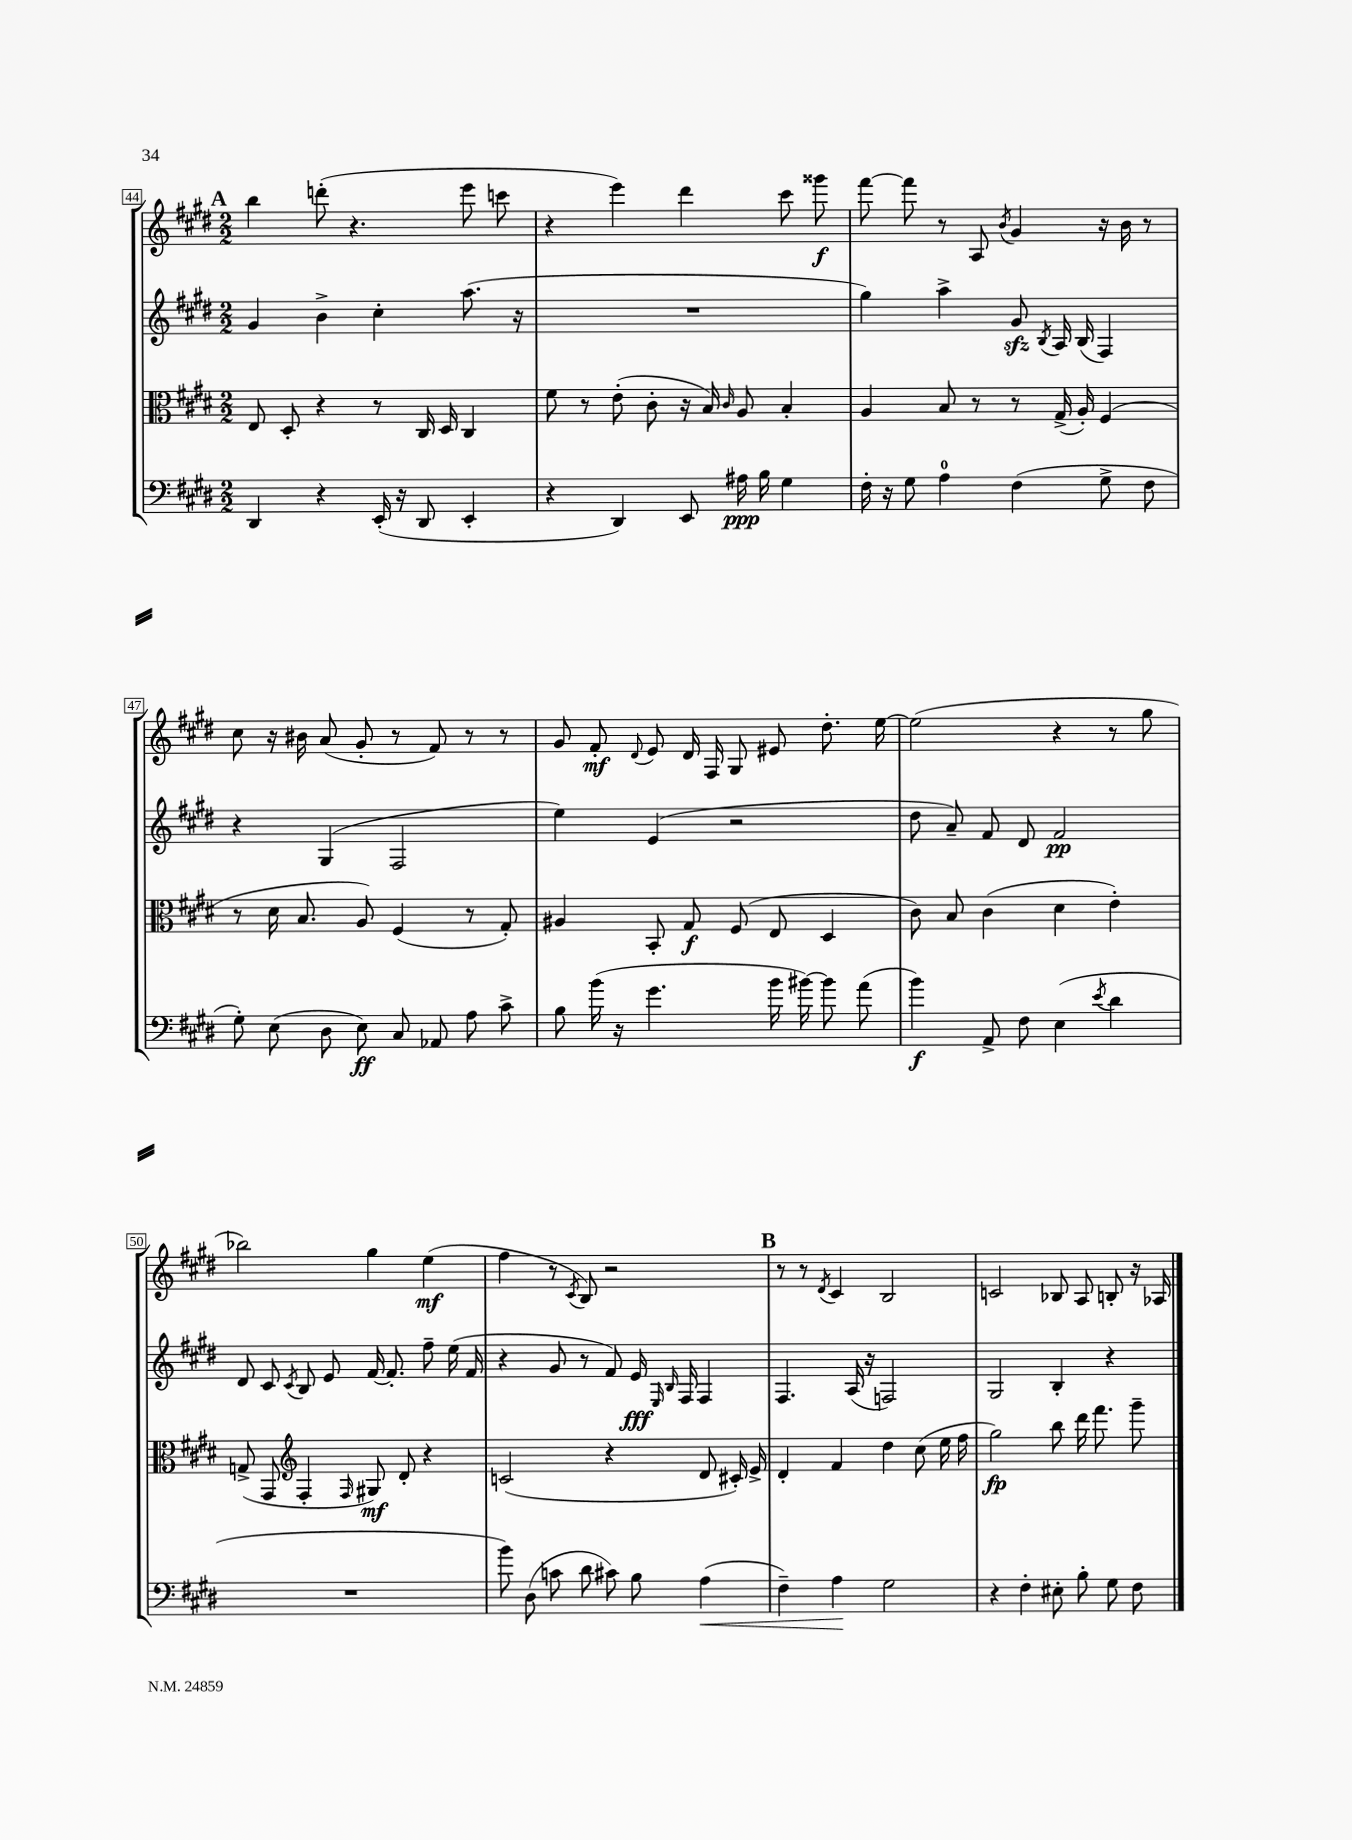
<<
\new StaffGroup <<
\new Staff = "s0" {
    \clef treble \key e \major \numericTimeSignature \time 2/2
    \autoBeamOff \mark \markup { \bold "A" } b''4 d'''8-.( r4. e'''8 c'''8 |
    r4 e'''4) dis'''4 cis'''8 gisis'''8\f |
    fis'''8~ fis'''8 r8 a8 \acciaccatura { b'8 } gis'4 r16 b'16 r8 |
    cis''8 r16 bis'16 a'8( gis'8-. r8 fis'8) r8 r8 |
    gis'8 fis'8-.\mf \appoggiatura { dis'8 } e'8 dis'16 fis16 gis8 eis'8 dis''8.-. e''16~ |
    e''2( r4 r8 gis''8 |
    bes''2) gis''4 e''4\mf( |
    fis''4 r8 \acciaccatura { cis'8 } b8) r2 |
    \mark \markup { \bold "B" } r8 r8 \acciaccatura { dis'8 } cis'4 b2 |
    c'2 bes8 a8 b8-. r16 aes16 \bar "|." |
}
\new Staff = "s1" {
    \clef treble \key e \major \numericTimeSignature \time 2/2
    \autoBeamOff \mark \markup { \bold "A" } gis'4 b'4-> cis''4-. a''8.( r16 |
    R1 |
    gis''4) a''4-> gis'8\sfz \acciaccatura { b8 } a16 b16( fis4) |
    r4 gis4( fis2 |
    e''4) e'4( r2 |
    dis''8 a'8--) fis'8 dis'8 fis'2\pp |
    dis'8 cis'8 \acciaccatura { cis'8 } b8 e'8 fis'16~ fis'8.-. fis''8-- e''16( fis'16 |
    r4 gis'8 r8 fis'8) e'16\fff \grace { e16 b16 } fis16 fis4 |
    \mark \markup { \bold "B" } fis4. a16( r16 f2) |
    gis2 b4-. r4 \bar "|." |
}
\new Staff = "s2" {
    \clef alto \key e \major \numericTimeSignature \time 2/2
    \autoBeamOff \mark \markup { \bold "A" } e8 dis8-. r4 r8 cis16 dis16 cis4 |
    fis'8 r8 e'8-.( cis'8-. r16 b16) \grace { cis'16 } a8 b4-. |
    a4 b8 r8 r8 gis16->( a16-.) fis4( |
    r8 dis'16 b8. a8) fis4( r8 gis8-.) |
    ais4 b,8-. gis8\f fis8( e8 dis4 |
    cis'8) b8 cis'4( dis'4 e'4-.) |
    g8->( gis,8 \clef treble fis4-. \grace { fis16 } gis8\mf) dis'8-. r4 |
    c'2( r4 dis'8 cis'16-.) e'16-> |
    \mark \markup { \bold "B" } dis'4-. fis'4 dis''4 cis''8( e''16 fis''16 |
    gis''2\fp) b''8 dis'''16 fis'''8. gis'''8-- \bar "|." |
}
\new Staff = "s3" {
    \clef bass \key e \major \numericTimeSignature \time 2/2
    \autoBeamOff \mark \markup { \bold "A" } dis,4 r4 e,16-.( r16 dis,8 e,4-. |
    r4 dis,4) e,8 ais16\ppp b16 gis4 |
    fis16-. r16 gis8 a4-0 fis4( gis8-> fis8 |
    gis8-.) e8( dis8 e8\ff) cis8 aes,8 a8 cis'8-> |
    b8 b'16( r16 gis'4. b'16 bis'16~) bis'8 a'8( |
    b'4\f) a,8-> fis8 e4( \acciaccatura { e'8 } dis'4 |
    R1 |
    b'8) dis8( c'8 dis'8 cis'8) b8 a4\<( |
    \mark \markup { \bold "B" } fis4--) a4\! gis2 |
    r4 fis4-. eis8-. b8-. gis8 fis8 \bar "|." |
}
>>
>>
\layout { \context { \Score currentBarNumber = #44 \override BarNumber.stencil = #(make-stencil-boxer 0.1 0.3 ly:text-interface::print) } }
